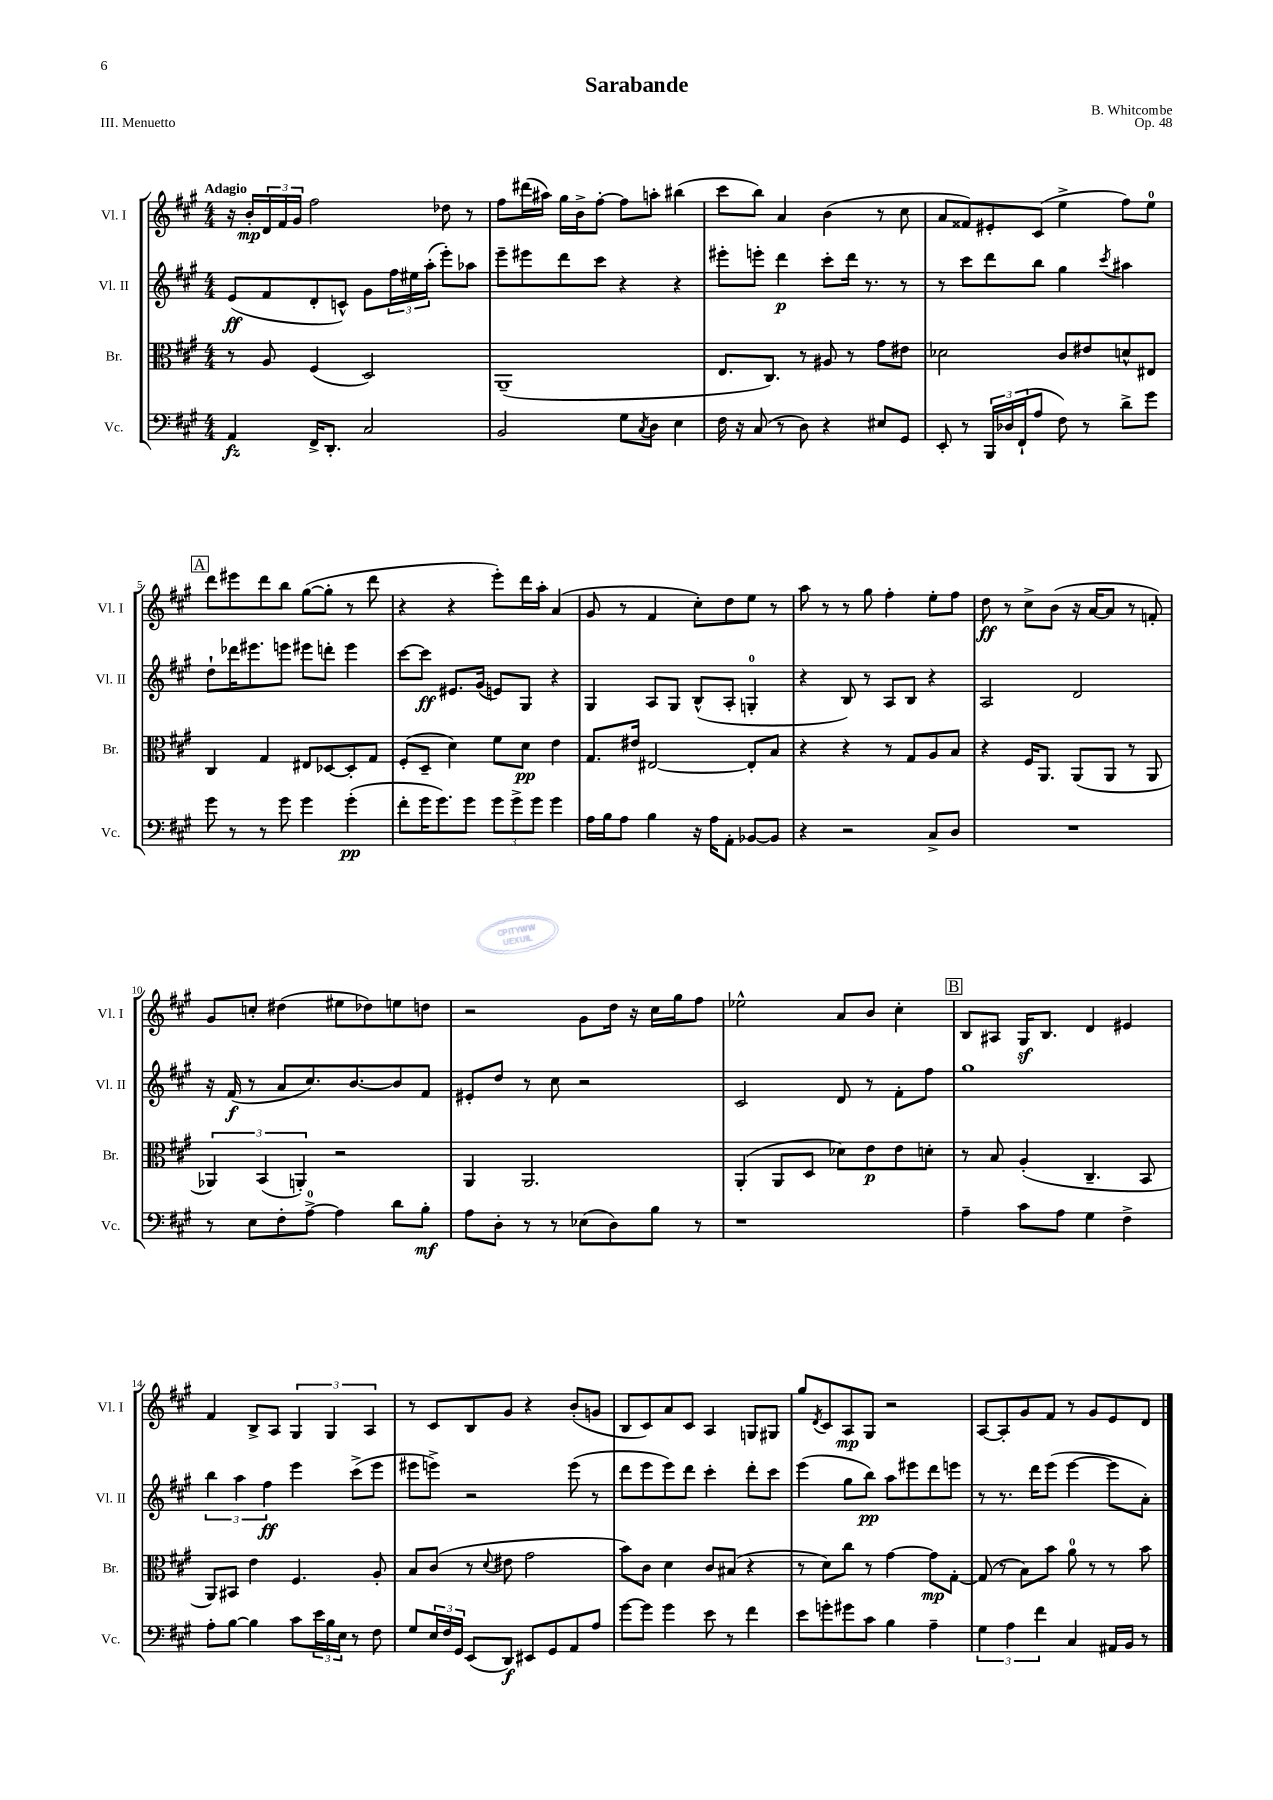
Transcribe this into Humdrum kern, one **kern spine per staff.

**kern	**kern	**kern	**kern
*staff4	*staff3	*staff2	*staff1
*clefF4	*clefC3	*clefG2	*clefG2
*k[f#c#g#]	*k[f#c#g#]	*k[f#c#g#]	*k[f#c#g#]
*M4/4	*M4/4	*M4/4	*M4/4
4AA/	8r	(8e/L	16r
.	.	.	16b'/LL
.	8A/	8f#/	24d/
.	.	.	24f#/
.	.	.	24g#/JJ
16FF#^/LK	(4F#/	8d'/	2ff#\
8.DD'/J	.	.	.
.	.	8c^^/J)	.
2C#/	2D/)	8g#\L	.
.	.	24ff#\L	.
.	.	24ee#\	.
.	.	(24aa'\JJ	.
.	.	8eee'\L)	8dd-\
.	.	8aa-\J	8r
=	=	=	=
2BB/	(1AA~	8eee~\L	8ff#\L
.	.	8eee#\	(16ddd#\L
.	.	.	16aa#\JJ)
.	.	8ddd\	16gg#\LL
.	.	.	16b^\J
.	.	8ccc#\J	[8ff#'\J
8G#\L	.	4r	8ff#\]L
8qC#/	.	.	.
8D\J	.	.	8aa'\J
4E\	.	4r	(4bb#\
=	=	=	=
16F#\	8.E/L	8eee#'\L	8ccc#\L
16r	.	.	.
(8C#/	.	8eee'\J	8bb\J)
.	8.C#/J)	.	.
8r	.	4ddd\	4a/
8D\)	8r	.	.
4r	8A#/	8ccc#'\L	(4b\
.	8r	16ddd\Jk	.
.	.	8.r	.
8E#/L	8g#\L	.	8r
8GG#/J	8e#\J	8r	8cc#\
=	=	=	=
8EE'/	2d-\	8r	8a/L
8r	.	8ccc#\L	8f##/)
24BBB/LL	.	8ddd\	8e#'/
24D-/	.	.	.
(24FF#`/J	.	.	.
8A/J	.	8bb\J	(8c#/J
8F#\)	8c#/L	4gg#\	4ee^\
8r	8e#/	.	.
.	.	8qccc#/	.
8d^\L	8d^^/	4aa#\	8ff#\L)
8g#\J	8E#/J	.	8ee\J
=	=	=	=
8g#\	4C#/	8dd`\L	8ddd\L
8r	.	16ddd-\K	8eee#\
.	.	8.eee#\	.
8r	4G#/	.	8ddd\
8g#\	.	8eee\J	8bb\J
4g#\	8E#/L	8eee#\L	([8gg#\L
.	[8D-/	8ddd'\J	8gg#'\]J
(4g#'\	8D-'/]	4eee#\	8r
.	8G#/J	.	8ddd\
=	=	=	=
8f#'\L	(8F#'/L	[8ccc#\L	4r
16g#\K	8D~/J	8ccc#\]J	.
8.g#\)	.	.	.
.	4d\)	8.e#/L	4r
8g#\J	.	.	.
.	.	(16g#/Jk	.
12g#\L	8f#\L	8e/L)	8eee'\L)
12g#^\	.	.	.
.	8d\J	8G#/J	16ddd\L
12g#\J	.	.	.
.	.	.	16aa'\JJ
4g#\	4e\	4r	(4a/
=	=	=	=
16A\LL	8.G#/L	4G#/	8g#/
16B\J	.	.	.
8A\J	.	.	8r
.	16e#/Jk	.	.
4B\	[2E#/	8A/L	4f#/
.	.	8G#/J	.
16r	.	(8B^^/L	8cc#'\L)
16A\LK	.	.	.
8AA'\J	.	8A'/J	8dd\
[8BB-/L	8E#'/]L	4G'/	8ee\J
8BB-/]J	8B/J	.	8r
=	=	=	=
4r	4r	4r	8aa\
.	.	.	8r
2r	4r	8B/)	8r
.	.	8r	8gg#\
.	8r	8A/L	4ff#'\
.	8G#/L	8B/J	.
8C#^/L	8A/	4r	8ee'\L
8D/J	8B/J	.	8ff#\J
=	=	=	=
1r	4r	2A/	8dd\
.	.	.	8r
.	16F#/LK	.	8cc#^\L
.	8.AA/J	.	.
.	.	.	(8b\J
.	(8AA/L	2d/	16r
.	.	.	[16a/LK
.	8AA/J	.	8a/]J
.	8r	.	8r
.	8AA/	.	8f'/)
=	=	=	=
8r	6AA-/)	16r	8g#/L
.	.	(16f#/	.
8E\L	.	8r	8cc'/J
.	(6BB/	.	.
8F#'\	.	8a/L	(4dd#\
.	6AA'/)	.	.
[8A^\J	.	8.cc#/)	.
4A\]	2r	.	8ee#\L
.	.	[8.b/	.
.	.	.	8dd-\)
8d\L	.	8b/]	8ee\
8B'\J	.	8f#/J	8dd\J
=	=	=	=
8A\L	4AA/	8e#'/L	2r
8D'\J	.	8dd/J	.
8r	2.AA/	8r	.
8r	.	8cc#\	.
(8E-\L	.	2r	8g#\L
8D\)	.	.	16dd\Jk
.	.	.	16r
8B\J	.	.	16cc#\LL
.	.	.	16gg#\J
8r	.	.	8ff#\J
=	=	=	=
1r	(4AA'/	2c#/	2ee-^^\
.	8AA/L	.	.
.	8D/J	.	.
.	8d-\L)	8d/	8a/L
.	8e\	8r	8b/J
.	8e\	8f#'\L	4cc#'\
.	8d'\J	8ff#\J	.
=	=	=	=
4A~\	8r	1gg#	8B/L
.	8B/	.	8A#/J
8c#\L	(4A'/	.	16G#/LK
.	.	.	8.B/J
8A\J	.	.	.
4G#\	4.C#~/	.	4d/
4F#^\	.	.	4e#/
.	8BB/	.	.
=	=	=	=
8A'\L	8AA/L)	6bb\	4f#/
[8B\J	8BB#/J	.	.
.	.	6aa\	.
4B\]	4e\	.	8B^/L
.	.	6ff#\	.
.	.	.	8A/J
8c#\L	4.F#/	4eee\	6G#/
24e\L	.	.	.
24B\	.	.	6G#/
24E\JJ	.	.	.
8r	.	(8ccc#^\L	.
.	.	.	6A/
8F#\	8A'/	8eee\J	.
=	=	=	=
8G#/L	8B/L	8eee#\L	8r
24E/L	(8c#/J	8eee^\J)	8c#/L
24F#/	.	.	.
24GG#/JJ	.	.	.
(8EE/L	8r	2r	8B/
.	8qqd/	.	.
8DD/J)	8e#\	.	8g#/J
8EE#/L	2g#\	.	4r
8GG#/	.	.	.
8AA/	.	(8eee\	(8b'/L
8A/J	.	8r	8g/J
=	=	=	=
[8g#\L	8b\L)	8ddd\L	8B/L
8g#\]J	8c#\J	8eee\	8c#/)
4g#\	4d\	8eee\)	8a/
.	.	8ddd\J	8c#/J
8e\	8c#/L	4ccc#'\	4A/
8r	(8B#/J	.	.
4f#\	4r	8ddd'\L	8G/L
.	.	8ccc#\J	8G#/J
=	=	=	=
8e\L	8r	(4eee\	8gg#/L
.	.	.	8qd/
8g'\	8d\L)	.	8c#/
8g#\	8cc#\J	8gg#\L	8A/
8c#\J	8r	8bb\J)	8G#/J
4B\	[4g#\	8aa\L	2r
.	.	8eee#\	.
4A~\	8g#\]L	8ddd\	.
.	[8G#'\J	8eee\J	.
=	=	=	=
6G#\	(8G#/]	8r	[8A/L
.	8r	8.r	8A'/]
6A\	.	.	.
.	8B\L)	.	8g#/
.	.	16ddd\LK	.
6f#\	.	.	.
.	8b\J	(8eee\J	8f#/J
4C#/	8a\	[4eee\	8r
.	8r	.	8g#/L
16AA#/LL	8r	8eee\]L	8e/
16BB/JJ	.	.	.
8r	8b\	8a'\J)	8d/J
==	==	==	==
*-	*-	*-	*-
